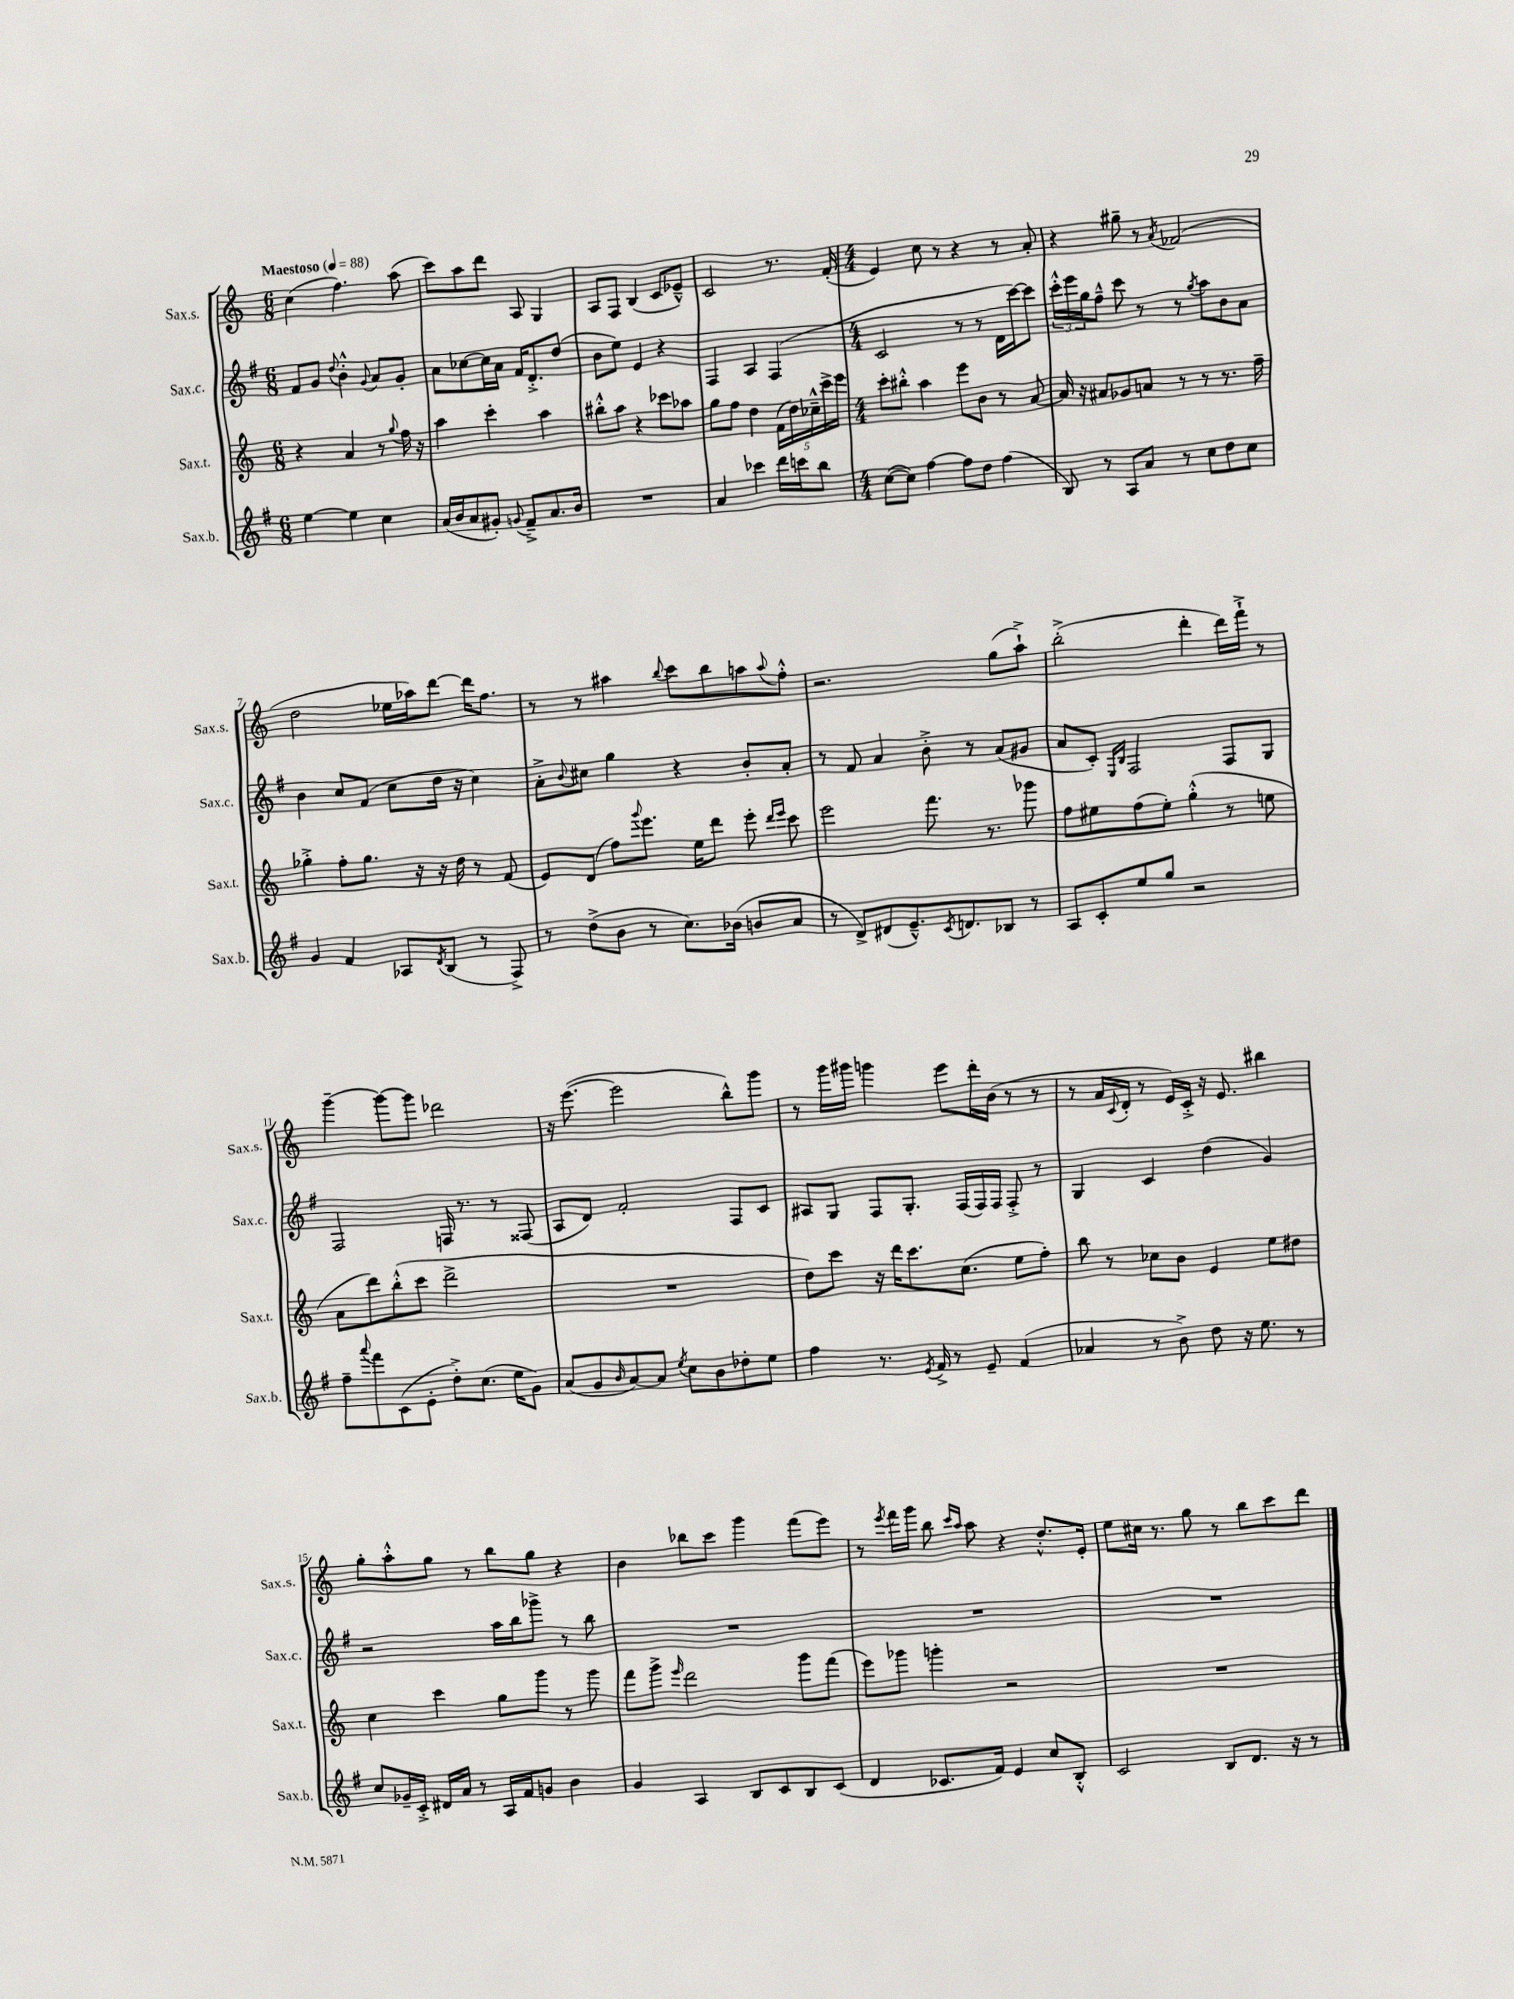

**kern	**kern	**kern	**kern
*staff4	*staff3	*staff2	*staff1
*clefG2	*clefG2	*clefG2	*clefG2
*k[f#]	*k[]	*k[f#]	*k[]
*M6/8	*M6/8	*M6/8	*M6/8
*MM88	*MM88	*MM88	*MM88
[4ee\	4r	8f#/L	(4cc\
.	.	8g/J	.
.	.	8qqdd/	.
4ee\]	4a/	4b'^^\	4.ff\)
.	.	8qqg/	.
4cc\	8r	8a/L	.
.	8qqgg/	.	.
.	16ff\	8g'/J	(8aa\
.	16r	.	.
=	=	=	=
(16a/LL	4aa\	8a\L	8ccc\L)
16b/J	.	.	.
8a/	.	[8cc-\	8aa\
8g#'/J)	4ccc'\	16cc-\]L	8ddd\J
.	.	16a\JJ	.
8qqg/	.	.	.
8f#~^/L	.	16f#/LK	8A/
.	.	8.d'^/	.
8.a/	4aa\	.	4G/
.	.	(8dd/J	.
16b/Jk	.	.	.
=	=	=	=
2.r	8bb#'^^\L	8b\L	8A/L
.	8aa\J	8ee\J)	8F/J
.	4r	4e/	(4B/
.	8ccc-\L	4r	8c/L
.	8aa-\J	.	8e-~^^/J)
=	=	=	=
4a/	8gg\L	4F#/	2c/
.	8ff\J	.	.
4ccc-\	4dd\	4A/	.
16ddd\LL	(20f\LL	(4F#/	8.r
.	20dd\)	.	.
16ccc\J	.	.	.
.	20cc-~^^\	.	.
8bb\J	.	.	.
.	20ccc^\	.	.
.	.	.	(16f'/
.	20eee\JJ	.	.
=	=	=	=
*M4/4	*M4/4	*M4/4	*M4/4
([8cc\L	8ccc'\L	2c/	4e/)
8cc\]J)	8bb#'^^\J	.	.
[4ff#\	4aa\	.	8cc\
.	.	.	8r
8ff#\]L	8eee\L	8r	4r
8dd\J	8b\J	8r	.
(4ff#\	8r	16d\LL	8r
.	.	[16ccc\J)	.
.	[8a/	8ccc\]J	8a'/
=	=	=	=
8B/)	16a/]	24ccc'^^\LL	4r
.	.	24eee\	.
.	16r	.	.
.	.	24gg\J	.
8r	8a#/L	8ff#~^^\J	.
8A/L	8g-/	8ccc\	8gg#~\
8a/J	8a/J	8r	8r
.	.	.	8qa/
8r	8r	8r	(2f-/
.	.	8qgg/	.
8cc\L	8r	8aa\L	.
8dd\	8.r	8b\	.
8cc\J	.	8a\J	.
.	16ff~\	.	.
=	=	=	=
4g/	4gg-'^\	4b\	2dd\
4f#/	8ff'\L	8cc/L	.
.	8.gg-\J	(8f#/J	.
8A-/L	.	8cc\L	16ee-\LL
.	16r	.	16aa-\J)
8qd/	.	.	.
(8B/J	16r	16dd\Jk	[8ddd\J
.	16dd\	16r	.
8r	8r	4cc\)	16ddd\]LK
.	.	.	8.ff\J
8F#^/)	(8f/	.	.
=	=	=	=
8r	8e/L)	8a'^\L	8r
.	.	8qqb/	.
(8dd^\L	(8d/J	8cc#\J	8r
8b\J	8ff\L)	4gg\	4aa#\
.	8qqggg/	.	.
8r	8.eee\J	.	.
.	.	.	8qqbb/
8.cc\L)	.	4r	8ccc\L
.	16ee\LK	.	.
.	8ddd\J	.	8bb\
(16b-\Jk	.	.	.
8b/L	8eee'\	8b'/L	8aa\
.	16qqddd/LL	.	.
.	16qqeee/JJ	.	8qqaa/
8a/J	8ccc\	8a'/J	8ff'^^\J
=	=	=	=
8r	2eee\	8r	2.r
8d^/L)	.	8f#/	.
(8d#/	.	4a/	.
8.e~^^/)	.	.	.
.	8.fff\	8b'^\	.
8qc/	.	.	.
8.d/	.	.	.
.	.	8r	.
.	8.r	.	.
8B-/J	.	(8a/L	(8gg\L
8r	8ggg-\	8g#/J	8aa`^\J)
=	=	=	=
8A/L	8ff\L	8a/L	(2bb'^\
8c'/	8ee#\	8c'/J)	.
.	.	16qqE/LL	.
.	.	16qqB/JJ	.
8ee/	(8ff\	2F#/	.
8gg/J	8ee#'\J)	.	.
2r	(4gg'^^\	.	4ddd'\
.	8r	8F#/L	16ddd\LL)
.	.	.	16fff`^\JJ
.	8ee\	8G/J	8r
=	=	=	=
8ff#~\L	8a\L	2F#/	[4ggg~\
8qqaaa/	.	.	.
8fff#\	8ddd\)	.	.
(8c\	(8bb'^^\	.	8ggg\_L
8e'\J	8ccc\J	.	8ggg\]J
8dd'^\L)	2ddd^\	16F/	2ddd-\
.	.	8.r	.
(8.cc\J	.	.	.
.	.	8r	.
16ee\LK	.	.	.
8g\J)	.	(8F##/	.
=	=	=	=
(8a/L	1r	8A/L	16r
.	.	.	([8.eee\
8g/	.	8d/J)	.
16qqb/	.	.	.
[8a/)	.	2f#'/	2eee\]
8a/]J	.	.	.
8qee/	.	.	.
8cc\L	.	.	.
8b\	.	.	.
8dd-'\	.	8F#/L	8bb^^\L)
8ee\J	.	8c/J	8ggg\J
=	=	=	=
4ff#\	8dd\L)	8A#/L	8r
.	8ccc\J	8G/J	16ggg\LL
.	.	.	16ggg#\JJ
8.r	16r	8F#/L	4ggg\
.	16ddd\LK	.	.
.	8.ccc\	8.G'/J	.
8qe/	.	.	.
16f#^/	.	.	.
8r	.	.	8eee\L
.	(8.cc\J	(16F#/LL	.
8e~/	.	16F#/)	16ddd'\L
.	.	16F#/JJ	(16b\JJ
(4f#/	8ee\L	8F#'^/	8r
.	8ff'\J)	8r	8r
=	=	=	=
4a-/	8bb\	4G/	8r
.	8r	.	16a/LL
.	.	.	8qqc/
.	.	.	16d'/JJ
8r	8cc-\L	4c/	8r
8b^\)	8b\J	.	16e/LL)
.	.	.	16c'^/JJ
8dd\	4e/	(4dd\	16r
.	.	.	8.e/
16r	.	.	.
8.ee\	.	.	.
.	8ee\L	4g/)	4bb#\
8r	8dd#\J	.	.
=	=	=	=
8cc/L	4cc\	2r	8gg'\L
16g-~/L	.	.	8aa'^^\
16c'^/JJ	.	.	.
16d#/LL	4ccc\	.	8gg\J
16a/JJ	.	.	.
8r	.	.	8r
16A/LL	8gg\L	16aa\LL	8bb\L
16f#/J	.	16bb\J	.
8g/J	8ggg\J	8ggg-^\J	8gg\J
4b\	8r	8r	4r
.	8ggg\	8bb\	.
=	=	=	=
4g/	8fff\L	1r	4b\
.	8ggg^\J	.	.
.	16qqeee/	.	.
4A/	2ddd\	.	8bb-\L
.	.	.	8ccc\J
8B/L	.	.	4ggg\
8c/	.	.	.
8B/	8ggg\L	.	(8fff\L
(8c/J	(8fff\J	.	8eee\J)
=	=	=	=
4d/	8eee\L)	1r	8r
.	.	.	8qeee/
.	8ggg-\J	.	16fff\LL
.	.	.	16ggg\JJ
8.c-/L	4ggg'\	.	8bb\
.	.	.	16qqccc/LL
.	.	.	16qqaa/JJ
.	.	.	8aa\
16f#/Jk)	.	.	.
4e/	2r	.	4r
8cc/L	.	.	8.dd'^^/L
8B'^^/J	.	.	.
.	.	.	16e'/Jk
=	=	=	=
2c/	1r	1r	8ee\L
.	.	.	16cc#\Jk
.	.	.	8.r
.	.	.	8gg\
8B/L	.	.	8r
8.d/J	.	.	8bb\L
.	.	.	8ccc\
16r	.	.	.
8r	.	.	8ddd\J
==	==	==	==
*-	*-	*-	*-
